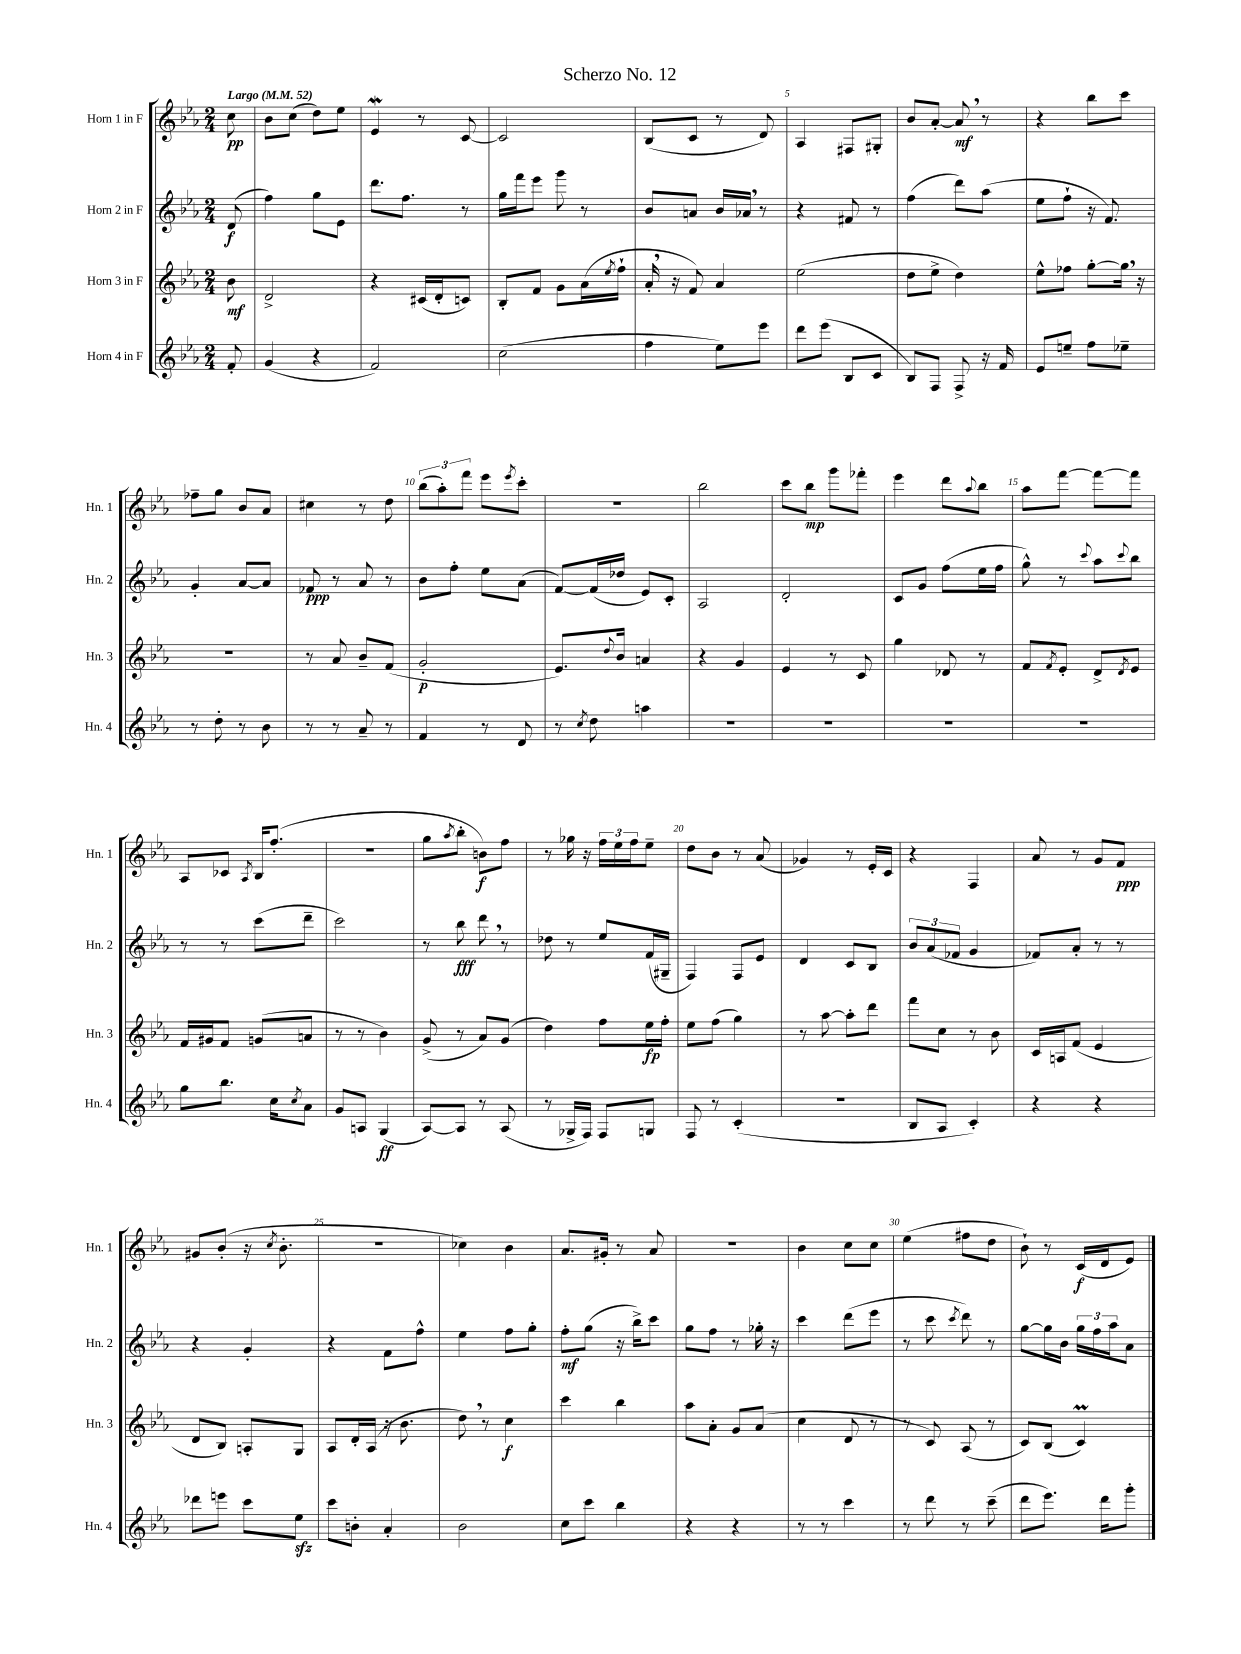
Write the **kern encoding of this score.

**kern	**kern	**kern	**kern
*staff4	*staff3	*staff2	*staff1
*clefG2	*clefG2	*clefG2	*clefG2
*k[b-e-a-]	*k[b-e-a-]	*k[b-e-a-]	*k[b-e-a-]
*M2/4	*M2/4	*M2/4	*M2/4
*MM52	*MM52	*MM52	*MM52
8f'/	8b-\	(8d/	8cc\
=	=	=	=
(4g/	2d^/	4ff\)	8b-\L
.	.	.	(8cc\J
4r	.	8gg\L	8dd\L)
.	.	8e-\J	8ee-\J
=	=	=	=
2f/)	4r	8.ddd\L	4e-/
.	.	8.ff\J	.
.	(16c#/LL	.	8r
.	16d'/J	.	.
.	8c/J)	8r	[8c/
=	=	=	=
(2cc\	8B-'/L	16gg\LL	2c/]
.	.	16fff\J	.
.	8f/J	8eee-\J	.
.	8g\L	8ggg\	.
.	(16a-\L	8r	.
.	8qee-/	.	.
.	16ff`\JJ	.	.
=	=	=	=
4ff\	16a-'/	8b-/L	(8B-/L
.	16r	.	.
.	8f/)	8a/J	8c/J
8ee-\L)	4a-/	16b-/LL	8r
.	.	16a-/JJ	.
8eee-\J	.	8r	8d/)
=	=	=	=
8ddd\L	(2ee-\	4r	4A-/
(8eee-\J	.	.	.
8B-/L	.	8f#/	8F#/L
8c/J	.	8r	8G#'/J
=	=	=	=
8B-/L)	8dd\L	(4ff\	8b-/L
8F/J	8ee-^\J	.	[8a-'/J
8F^/	4dd\)	8ddd\L)	8a-/]
16r	.	(8aa-\J	8r
16f/	.	.	.
=	=	=	=
8e-/L	8ee-^^\L	8ee-\L	4r
8ee~/J	8ff-\J	8ff`\J	.
8ff\L	[8gg'\L	16r	8bb-\L
.	.	8.f/)	.
8ee-~\J	16gg\]Jk	.	8ccc\J
.	16r	.	.
=	=	=	=
8r	2r	4g'/	8ff-~\L
8dd'\	.	.	8gg\J
8r	.	[8a-/L	8b-/L
8b-\	.	8a-/]J	8a-/J
=	=	=	=
8r	8r	8f-/	4cc#\
8r	8a-/	8r	.
8a-~/	8b-~/L	8a-/	8r
8r	(8f/J	8r	8dd\
=	=	=	=
4f/	2g'/	8b-\L	(12bb-\L
.	.	.	12aa-'\)
.	.	8ff'\J	.
.	.	.	12fff\J
8r	.	8ee-\L	8eee-\L
.	.	.	8qeee-/
8d/	.	(8a-\J	8ccc'\J
=	=	=	=
8r	8.e-/L)	[8f/L)	2r
8qcc/	.	.	.
8dd\	.	(16f/]L	.
.	8qqdd/	.	.
.	16b-/Jk	16dd-/JJ	.
4aa\	4a/	8e-/L)	.
.	.	8c'/J	.
=	=	=	=
2r	4r	2A-/	2bb-\
.	4g/	.	.
=	=	=	=
2r	4e-/	2d'/	8ccc\L
.	.	.	8bb-\J
.	8r	.	8ggg\L
.	8c/	.	8fff-'\J
=	=	=	=
2r	4gg\	8c/L	4eee-\
.	.	8g/J	.
.	8d-/	(8ff\L	8ddd\L
.	.	.	8qqaa-/
.	8r	16ee-\L	8bb-\J
.	.	16ff\JJ	.
=	=	=	=
2r	8f/L	8gg^^\)	8aa-\L
.	8qf/	.	.
.	8e-'/J	8r	[8fff\J
.	.	8qqccc/	.
.	8d^/L	8aa-\L	8fff\_L
.	8qd/	8qqccc/	.
.	8e-/J	8bb-\J	8fff\]J
=	=	=	=
8gg\L	16f/LL	8r	8A-/L
.	16g#/J	.	.
8.bb-\J	8f/J	8r	8c-/J
.	.	.	8qA-/
.	(8g/L	(8ccc\L	16B-/LK
16cc\LK	.	.	(8.ff'/J
8qcc/	.	.	.
8a-\J	8a/J	8ddd~\J	.
=	=	=	=
8g/L	8r	2ccc\)	2r
8A/J	8r	.	.
(4G/	4b-\)	.	.
=	=	=	=
[8A-/L)	(8g^/	8r	8gg\L
.	.	.	8qaa-/
8A-/]J	8r	8bb-\	8bb-'\J
8r	8a-/L)	8ddd\	8b\L)
(8A-/	(8g/J	8r	8ff\J
=	=	=	=
8r	4dd\)	8dd-\	8r
16G-^/LL	.	8r	16gg-\
16F/JJ)	.	.	16r
8F/L	8ff\L	8ee-/L	24ff\LL
.	.	.	24ee-\
.	.	.	24ff\J
8G/J	16ee-\L	(16f/L	8ee-~\J
.	16ff'\JJ	16G#~/JJ	.
=	=	=	=
8F/	8ee-\L	4F/)	8dd\L
8r	(8ff\J	.	8b-\J
(4c'/	4gg\)	8F/L	8r
.	.	8e-/J	(8a-/
=	=	=	=
2r	8r	4d/	4g-/)
.	[8aa-\	.	.
.	8aa-'\]L	8c/L	8r
.	8ddd\J	8B-/J	16e-'/LL
.	.	.	16c/JJ
=	=	=	=
8B-/L	8fff\L	12b-/L	4r
.	.	(12a-/	.
8A-/J	8cc\J	.	.
.	.	12f-/J	.
4c'/)	8r	4g/	4F/
.	8b-\	.	.
=	=	=	=
4r	16c/LL	8f-/L)	8a-/
.	16A/J	.	.
.	(8f/J	8a-'/J	8r
4r	4e-/	8r	8g/L
.	.	8r	8f/J
=	=	=	=
8ddd-\L	8d/L	4r	8g#/L
8eee\J	8B-/J)	.	(8b-'/J
8ccc\L	8A'/L	4g'/	16r
.	.	.	8qcc/
.	.	.	8.b-'\
8ee-\J	8G/J	.	.
=	=	=	=
8ccc\L	8A-/L	4r	2r
8b'\J	16d'/L	.	.
.	(16A-/JJ	.	.
4a-'/	16r	8f\L	.
.	8.b-\	.	.
.	.	8ff^^\J	.
=	=	=	=
2b-\	8dd\)	4ee-\	4cc-\)
.	8r	.	.
.	4cc\	8ff\L	4b-\
.	.	8gg'\J	.
=	=	=	=
8cc\L	4ccc\	8ff'\L	8.a-/L
8ccc\J	.	(8gg\J	.
.	.	.	16g#'/Jk
4bb-\	4bb-\	16r	8r
.	.	16bb-^\LK)	.
.	.	8ccc\J	8a-/
=	=	=	=
4r	8aa-\L	8gg\L	2r
.	8a-'\J	8ff\J	.
4r	8g/L	8r	.
.	(8a-/J	16gg-'\	.
.	.	16r	.
=	=	=	=
8r	4cc\	4ccc\	4b-\
8r	.	.	.
4ccc\	8d/	(8ddd\L	8cc\L
.	8r	8eee-\J	8cc\J
=	=	=	=
8r	8r	8r	(4ee-\
8ddd\	8c/)	8ccc\	.
.	.	8qccc/	.
8r	(8A-/	8ddd\)	8ff#\L
(8ccc~\	8r	8r	8dd\J
=	=	=	=
8ddd\L	8c/L)	[8gg\L	8b-`\)
8.eee-\J)	(8B-/J	16gg\]L	8r
.	.	16b-\JJ	.
.	4c/)	24gg\LL	(16c/LL
.	.	24ff\	.
16ddd\LK	.	.	16d/J
.	.	24aa-\J	.
8ggg'\J	.	8a-\J	8e-/J)
==	==	==	==
*-	*-	*-	*-
